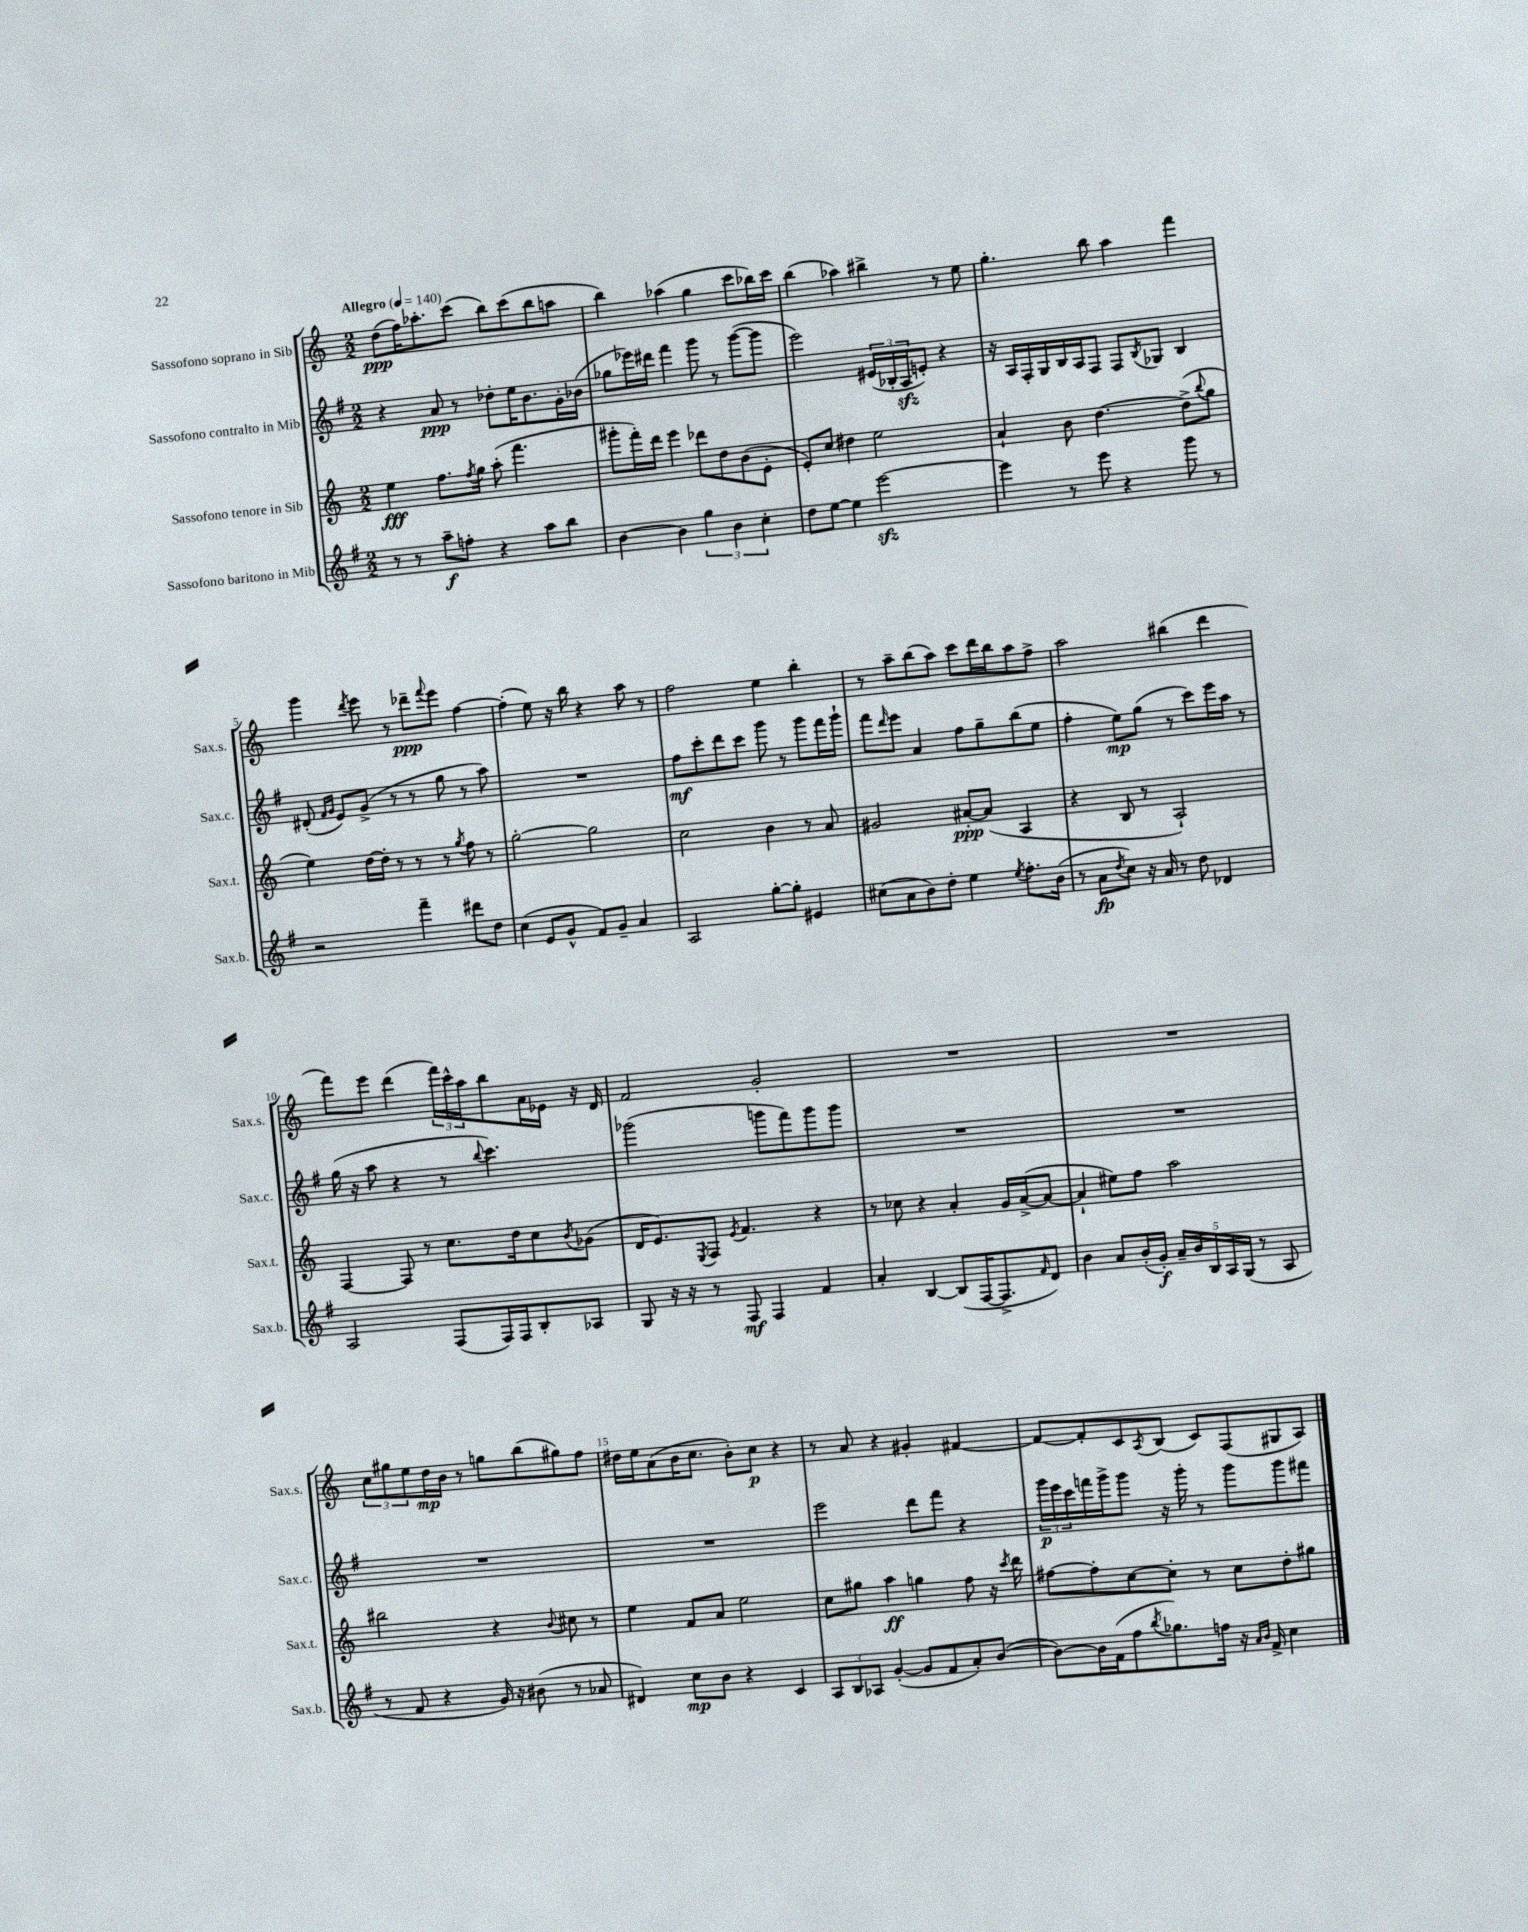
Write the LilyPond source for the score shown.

<<
\new StaffGroup <<
\new Staff = "s0" \with { instrumentName = "Sassofono soprano in Sib" shortInstrumentName = "Sax.s." } {
    \clef treble \key c \major \numericTimeSignature \time 2/2 \tempo "Allegro" 4 = 140
    d''8\ppp( f''16) aes''8.-. c'''8( b''8) c'''8( b''8 a''8 |
    b''4) aes''4( g''4 c'''8 bes''16) c'''16 |
    b''4( aes''4) bis''4-> r8 e''8 |
    g''4.-. b''8 a''4 f'''4 |
    g'''4 \acciaccatura { d'''8 } e'''8 r8 des'''8--\ppp \appoggiatura { f'''8 } e'''8 f''4~ |
    f''4-.( e''8) r16 b''16 r4 a''8 r8 |
    f''2 e''4 b''4-. |
    r8 a''8-- b''8( a''8) c'''8 d'''16 b''16 a''8 f''8-> |
    a''2 bis''4( d'''4 |
    f'''8) e'''8 d'''4( \tuplet 3/2 { f'''16) c'''16-^ a''16 } b''8 a'16 ees'16 r16 d'16 |
    f'2 g'2-. |
    R1 |
    R1 |
    \tuplet 3/2 { c''8 gis''8 e''8 } d''16\mp b'16 r8 g''8 b''8( gis''8) f''8 |
    dis''16 e''16 a'8( b'16 c''8. b'8-.) c''8\p r4 |
    r8 a'8 r4 gis'4-. fis'4~ |
    fis'8~ fis'8-. c'8 \acciaccatura { a8 } b8( c'8) f8( gis8 a8) \bar "|." |
}
\new Staff = "s1" \with { instrumentName = "Sassofono contralto in Mib" shortInstrumentName = "Sax.c." } {
    \clef treble \key g \major \numericTimeSignature \time 2/2
    r4 a'8\ppp r8 des''8-. e''16 b'8. g'16-. bes'16( |
    ges''8 ees'''16) dis'''16 fis'''4 g'''8 r8 g'''8~( g'''8 |
    e'''2) \tuplet 3/2 { eis'16( bes16-. a16\sfz } e'8-.) r4 |
    r16 a16 fis16-. g16 b16 a16 fis8 fis8 \acciaccatura { b8 } ges8 b4 |
    dis'8-.( \grace { fis'16 g'16 } e'8) g'8->( r8 r8 g''8 r8 a''8) |
    R1 |
    fis''8\mf c'''8-. d'''8 c'''8 g'''8 r8 g'''8 fis'''16 g'''16-! |
    fis'''8 \grace { d'''16 } e'''8 a'4 fis''8 g''8-- b''8( e''8 |
    fis''4-. e''8\mp) g''8( r8 c'''8) e'''16 a''16 r8 |
    g''16( r16 a''8 r4 r8 \appoggiatura { b''8 } c'''4.) |
    ges'''2( g'''8 fis'''8) g'''8 g'''8 |
    R1 |
    R1 |
    R1 |
    R1 |
    e'''2 d'''8 fis'''8 r4 |
    \tuplet 3/2 { g'''16\p e'''16 c'''16 } f'''16 g'''16-> g'''8 r16 g'''16-. r8 g'''8 g'''8 fis'''8 \bar "|." |
}
\new Staff = "s2" \with { instrumentName = "Sassofono tenore in Sib" shortInstrumentName = "Sax.t." } {
    \clef treble \key c \major \numericTimeSignature \time 2/2
    e''4\fff f''8. \acciaccatura { f''8 } g''16 a''8-.( f'''4. |
    gis'''8-. f'''16-.) d'''16 e'''4 des'''8 d''8 b'8( e'8-. |
    e'8-.) c''8 dis''4 e''2 |
    a'4-! b'8 d''4.~ d''8->( \appoggiatura { b''8 } g''8 |
    e''4) d''16~ d''16-. r8 r8 r8 \acciaccatura { g''8 } f''8 r8 |
    g''2~-. g''2 |
    c''2 b'4 r8 a'8 |
    gis'2 ais'8~-.\ppp ais'8( a4 |
    r4 b8 r8 a2-!) |
    f4~ f8 r8 c''8. d''16 c''8 \acciaccatura { b'8 } ges'8( |
    d'16 e'8.) \acciaccatura { e8 } f8 \acciaccatura { e'8 } f'4. r4 |
    r8 ces''8 r4 a'4-. g'16 a'16~->( a'8~ |
    a'4-! eis''8) f''8 a''2 |
    bis''2 r4 \appoggiatura { b'8 } cis''8 r8 |
    e''4 f'8 a'8 e''2 |
    c''8 gis''8 a''4\ff g''4 f''8 r16 \acciaccatura { c'''8 } d'''16 |
    fis''8~ fis''8-. c''8~ c''8-. r8 c''8 d''8-. gis''8 \bar "|." |
}
\new Staff = "s3" \with { instrumentName = "Sassofono baritono in Mib" shortInstrumentName = "Sax.b." } {
    \clef treble \key g \major \numericTimeSignature \time 2/2
    r8 r8 a''8--\f f''8-. r4 a''8 b''8 |
    b'4~ b'4 \tuplet 3/2 { g''4 b'4 c''4-. } |
    d''8 e''8~ e''4 e'''2~\sfz |
    e'''4 r8 e'''8 r4 g'''8 r8 |
    r2 fis'''4-- dis'''8 d''8 |
    c''4( e'8 g'8-^ fis'8) g'8-- a'4 |
    a2 g''8~-. g''8-. eis'4 |
    cis''8( a'8 b'8) d''8-. e''4 \acciaccatura { e''8 } fis''8.-. b'16( |
    r8 a'8\fp \acciaccatura { d''8 } c''8) r16 a'16 r8 d''8 des'4 |
    a2 fis8( fis16) fis16 b8-. aes8 |
    g8 r16 r16 r8 fis8\mf fis4 fis'4 |
    a'4-. b4~ b8( fis16~ fis8.-> \grace { fis'16 } d'8) |
    b'4 a'8 b'16-.( g'16-.\f) \tuplet 5/4 { a'16-- b'16 b16 a16 g16( } r8 a8 |
    r8 fis'8 r4 g'16) r16 bis'8( r8 aes'8 |
    dis'4) c''8\mp b'8 r4 c'4 |
    \tuplet 3/2 { a8 b8 aes8 } g'4~-.( g'8 fis'8 a'8-.) b'8~( |
    b'8~) b'16 fis'16( fis''8 \acciaccatura { b''8 } ges''8.) f''16 r16 \grace { a'16 b'16 } fis'16-> c''4 \bar "|." |
}
>>
>>
\layout { \context { \Score \override BarNumber.break-visibility = ##(#f #t #t) barNumberVisibility = #(every-nth-bar-number-visible 5) } }
